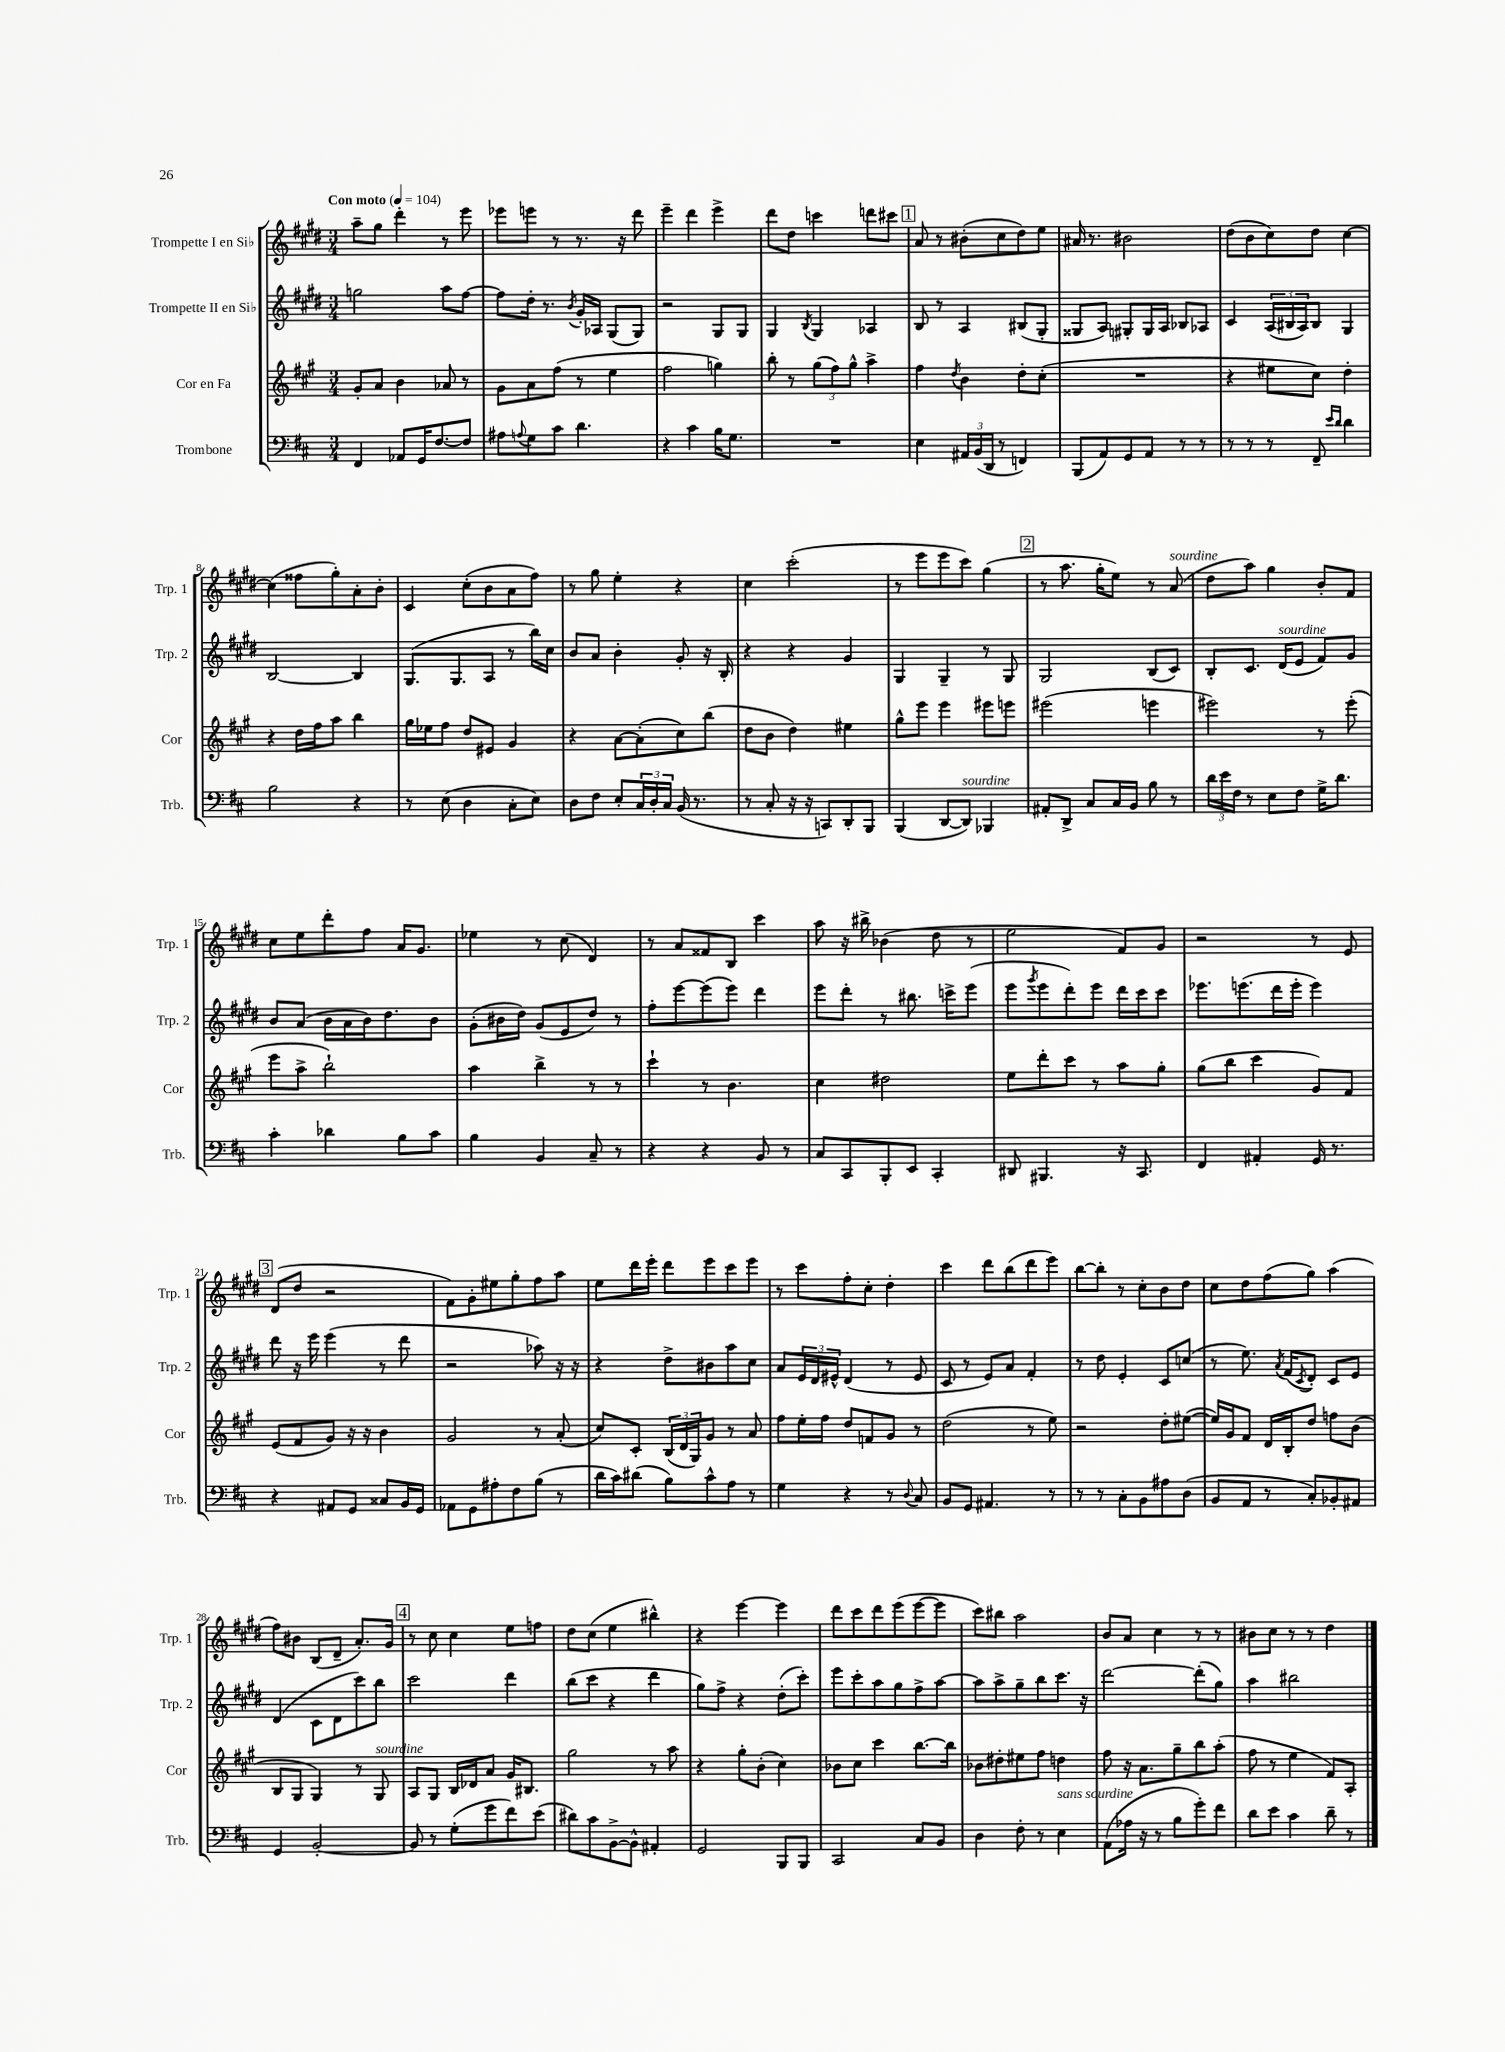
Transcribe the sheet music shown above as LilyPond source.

<<
\new StaffGroup <<
\new Staff = "s0" \with { instrumentName = "Trompette I en Sib" shortInstrumentName = "Trp. 1" } {
    \clef treble \key e \major \numericTimeSignature \time 3/4 \tempo "Con moto" 4 = 104
    a''8-- gis''8 dis'''4-. r8 e'''8 |
    ees'''8 e'''8 r8 r8. r16 dis'''8 |
    e'''4-- dis'''4 e'''4-> |
    dis'''8 dis''8 c'''4 d'''8 cis'''8 |
    \mark \markup { \box "1" } a'8 r8 bis'8-.( cis''8 dis''8) e''8 |
    ais'16 r8. bis'2 |
    dis''8( b'8 cis''8) dis''8 cis''4~ |
    cis''4( fisis''8 gis''8-.) a'8-. b'8-. |
    cis'4 cis''8-.( b'8 a'8 fis''8) |
    r8 gis''8 e''4-. r4 |
    cis''4 cis'''2-.( |
    r8 e'''8 e'''8 cis'''8) gis''4( |
    \mark \markup { \box "2" } r8 a''8. gis''16-. e''8) r8 a'8^\markup { \italic "sourdine" }( |
    dis''8 a''8) gis''4 b'8-. fis'8 |
    cis''8 e''8 dis'''8-. fis''8 a'16 gis'8. |
    ees''4 r8 cis''8( dis'4) |
    r8 a'8 fisis'8 b8 cis'''4 |
    a''8 r16 bis''16-> bes'4( dis''8 r8 |
    e''2 fis'8) gis'8 |
    r2 r8 e'8 |
    \mark \markup { \box "3" } dis'8( dis''8 r2 |
    fis'8) gis'8-. eis''8 gis''8-. fis''8 a''8 |
    e''8 dis'''16 e'''16-. dis'''8 e'''8 cis'''8 e'''8 |
    r8 cis'''8 fis''8-. cis''8-. dis''4-. |
    cis'''4 dis'''8 b''8( dis'''8 e'''8) |
    b''8~ b''8-. r8 cis''8-. b'8 dis''8 |
    cis''8 dis''8 fis''8( gis''8) a''4( |
    fis''8) bis'8 b8( dis'8-- a'8.-.) gis'16 |
    \mark \markup { \box "4" } r8 cis''8 cis''4 e''8 f''8 |
    dis''8 cis''8( e''4 bis''4-^) |
    r4 e'''4~ e'''4 |
    dis'''8 cis'''8 dis'''8 e'''8( e'''8~ e'''8 |
    cis'''8) bis''8 a''2 |
    b'8 a'8 cis''4 r8 r8 |
    bis'8 cis''8 r8 r8 dis''4 \bar "|." |
}
\new Staff = "s1" \with { instrumentName = "Trompette II en Sib" shortInstrumentName = "Trp. 2" } {
    \clef treble \key e \major \numericTimeSignature \time 3/4
    g''2 a''8 fis''8~ |
    fis''8 dis''16-. r8. \acciaccatura { b'8 } gis'16-. aes16 gis8( gis8) |
    r2 gis8 gis8 |
    gis4 \acciaccatura { b8 } gis4 aes4 |
    \mark \markup { \box "1" } b8 r8 a4 bis8( gis8-. |
    gisis8 a8) gis8-. gis16 a16 bes8 aes8 |
    cis'4 \tuplet 3/2 { a16( bis16 a16) } bis8 gis4 |
    b2~ b4 |
    gis8.( gis8. a8 r8 b''16) cis''16 |
    b'8 a'8 b'4-. gis'8-. r16 b16-. |
    r4 r4 gis'4 |
    gis4 gis4-- r8 gis8 |
    \mark \markup { \box "2" } gis2 b8( cis'8) |
    b8-. cis'8. dis'16^\markup { \italic "sourdine" }( e'8 fis'8) gis'8 |
    b'8 a'8( b'16 a'16 b'16) dis''8. b'8 |
    gis'8-.( bis'16 dis''16) gis'8( e'8 dis''8) r8 |
    fis''8-. e'''8~ e'''8( e'''8) dis'''4 |
    e'''8 dis'''8-. r8 bis''8. c'''16-> e'''8( |
    e'''8 \acciaccatura { gis'''8 } e'''8 dis'''8-.) e'''8 dis'''16 cis'''16 cis'''8 |
    ees'''8. e'''8.( dis'''16 e'''16-. e'''4) |
    \mark \markup { \box "3" } dis'''8 r16 e'''16 e'''4( r8 dis'''8 |
    r2 aes''8) r16 r16 |
    r4 dis''8-> bis'8 a''8 cis''8 |
    a'8 \tuplet 3/2 { e'16 dis'16 eis'16-^ } dis'4( r8 eis'8 |
    cis'8 r8 e'8) a'8 fis'4-. |
    r8 dis''8 e'4-. cis'8 c''8( |
    r8 e''8.) \acciaccatura { a'8 } fis'16( \acciaccatura { cis'8 } dis'8-.) cis'8 e'8 |
    dis'4( cis'8 dis'8 cis'''8) b''8 |
    \mark \markup { \box "4" } cis'''2 dis'''4 |
    b''8( cis'''8 r4 dis'''4 |
    gis''8) fis''8-> r4 dis''8-.( cis'''8-.) |
    e'''8 cis'''8-. a''8 gis''8 fis''8-> a''8~ |
    a''8 a''8-> gis''8-- b''8 cis'''8. r16 |
    dis'''2~ dis'''8-.( gis''8) |
    a''4 bis''2 \bar "|." |
}
\new Staff = "s2" \with { instrumentName = "Cor en Fa" shortInstrumentName = "Cor" } {
    \clef treble \key a \major \numericTimeSignature \time 3/4
    gis'8-. a'8 b'4 aes'8 r8 |
    gis'8 a'8 fis''8( r8 e''4 |
    fis''2 g''4) |
    b''8-. r8 \tuplet 3/2 { gis''8( fis''8) gis''8-^ } a''4-> |
    \mark \markup { \box "1" } fis''4 \acciaccatura { d''8 } b'4 d''8-. cis''8-.( |
    R2. |
    r4 eis''8 cis''8) d''4-. |
    r4 d''16 fis''16 a''8 b''4 |
    gis''16 ees''16 fis''8 d''8 eis'8 gis'4 |
    r4 a'8~ a'8-.( cis''8) b''8( |
    d''8 b'8 d''4) eis''4 |
    gis''8-^ e'''8 e'''4 eis'''8 e'''8 |
    \mark \markup { \box "2" } eis'''2( e'''4 |
    eis'''2) r8 eis'''8-.( |
    e'''8 a''8-> b''2-!) |
    a''4 b''4-> r8 r8 |
    cis'''4-! r8 b'4. |
    cis''4 dis''2 |
    e''8 d'''8-. cis'''8 r8 a''8 gis''8-. |
    gis''8( b''8 cis'''4 gis'8) fis'8 |
    \mark \markup { \box "3" } e'8( fis'8 gis'8) r16 r16 b'4 |
    gis'2 r8 a'8-.( |
    cis''8) cis'8-. \tuplet 3/2 { b16( d'16 gis16) } gis'8 r8 a'8 |
    fis''8 e''16-. fis''16 d''8 f'8 gis'8 r8 |
    d''2( r8 e''8) |
    r2 d''8-. eis''8~( |
    eis''16) gis'16 fis'8 d'16 b16-. d''8 f''8 b'8( |
    b8 gis8 gis4) r8 gis8^\markup { \italic "sourdine" } |
    \mark \markup { \box "4" } a8 gis8 b16 des'16 a'8 gis'16 bis8. |
    gis''2 r8 a''8 |
    r4 gis''8-. b'8-.( cis''4) |
    bes'8 cis''8 cis'''4 b''8.~ b''16 |
    bes'8 dis''8-. eis''8 fis''8 d''4 |
    fis''8 r16 a'8. gis''8-- b''8 a''8-.( |
    fis''8 r8 e''4 fis'8) a8-. \bar "|." |
}
\new Staff = "s3" \with { instrumentName = "Trombone" shortInstrumentName = "Trb." } {
    \clef bass \key d \major \numericTimeSignature \time 3/4
    fis,4 aes,8 g,16 fis8.~ fis8 |
    ais8 \appoggiatura { a8 } g8 cis'8 d'4. |
    r4 cis'4 b16 g8. |
    R2. |
    \mark \markup { \box "1" } e4 \tuplet 3/2 { ais,16 b,16( d,16 } r8 f,4) |
    b,,8( a,8) g,8 a,8 r8 r8 |
    r8 r8 r8 fis,8-- \grace { e'16 d'16 } d'4 |
    b2 r4 |
    r8 e8( d4 cis8-. e8) |
    d8 fis8 e8-. \tuplet 3/2 { cis16 d16-. cis16 } b,16( r8. |
    r8 cis8-. r16 r16 c,8) d,8-. b,,8 |
    b,,4( d,8~ d,8^\markup { \italic "sourdine" }) bes,,4 |
    \mark \markup { \box "2" } ais,8-. d,8-> cis8 cis16 b,16 b8 r8 |
    \tuplet 3/2 { d'16 e'16 fis16 } r8 e8 fis8 g16-> d'8. |
    cis'4-. des'4 b8 cis'8 |
    b4 b,4 cis8-- r8 |
    r4 r4 b,8 r8 |
    cis8 cis,8 b,,8-. e,8 cis,4-. |
    dis,8 bis,,4. r16 cis,8. |
    fis,4 ais,4-. g,16 r8. |
    \mark \markup { \box "3" } r4 ais,8 g,8 cisis8 b,16 g,16 |
    aes,8 g,8 ais8-. fis8 b8( r8 |
    d'16 cis'16) dis'8( b8) cis'8-^ a8 r8 |
    g4 r4 r8 \appoggiatura { d8 } cis8 |
    b,8 g,8 ais,4. r8 |
    r8 r8 cis8-. b,8 ais8 d8( |
    b,8 a,8 r8 cis8-.) bes,8-. ais,8 |
    g,4 b,2~-. |
    \mark \markup { \box "4" } b,8 r8 g8-.( g'8 fis'8) e'8( |
    dis'8) cis'8 b,8~-> b,8-^ ais,4-. |
    g,2 b,,8 b,,8 |
    cis,2 cis8 b,8 |
    d4 fis8-. r8 e4^\markup { \italic "sans sourdine" } |
    a,8( aes16 r16 r8 b8 g'8-.) fis'8 |
    d'8 e'8 cis'4 d'8-- r8 \bar "|." |
}
>>
>>
